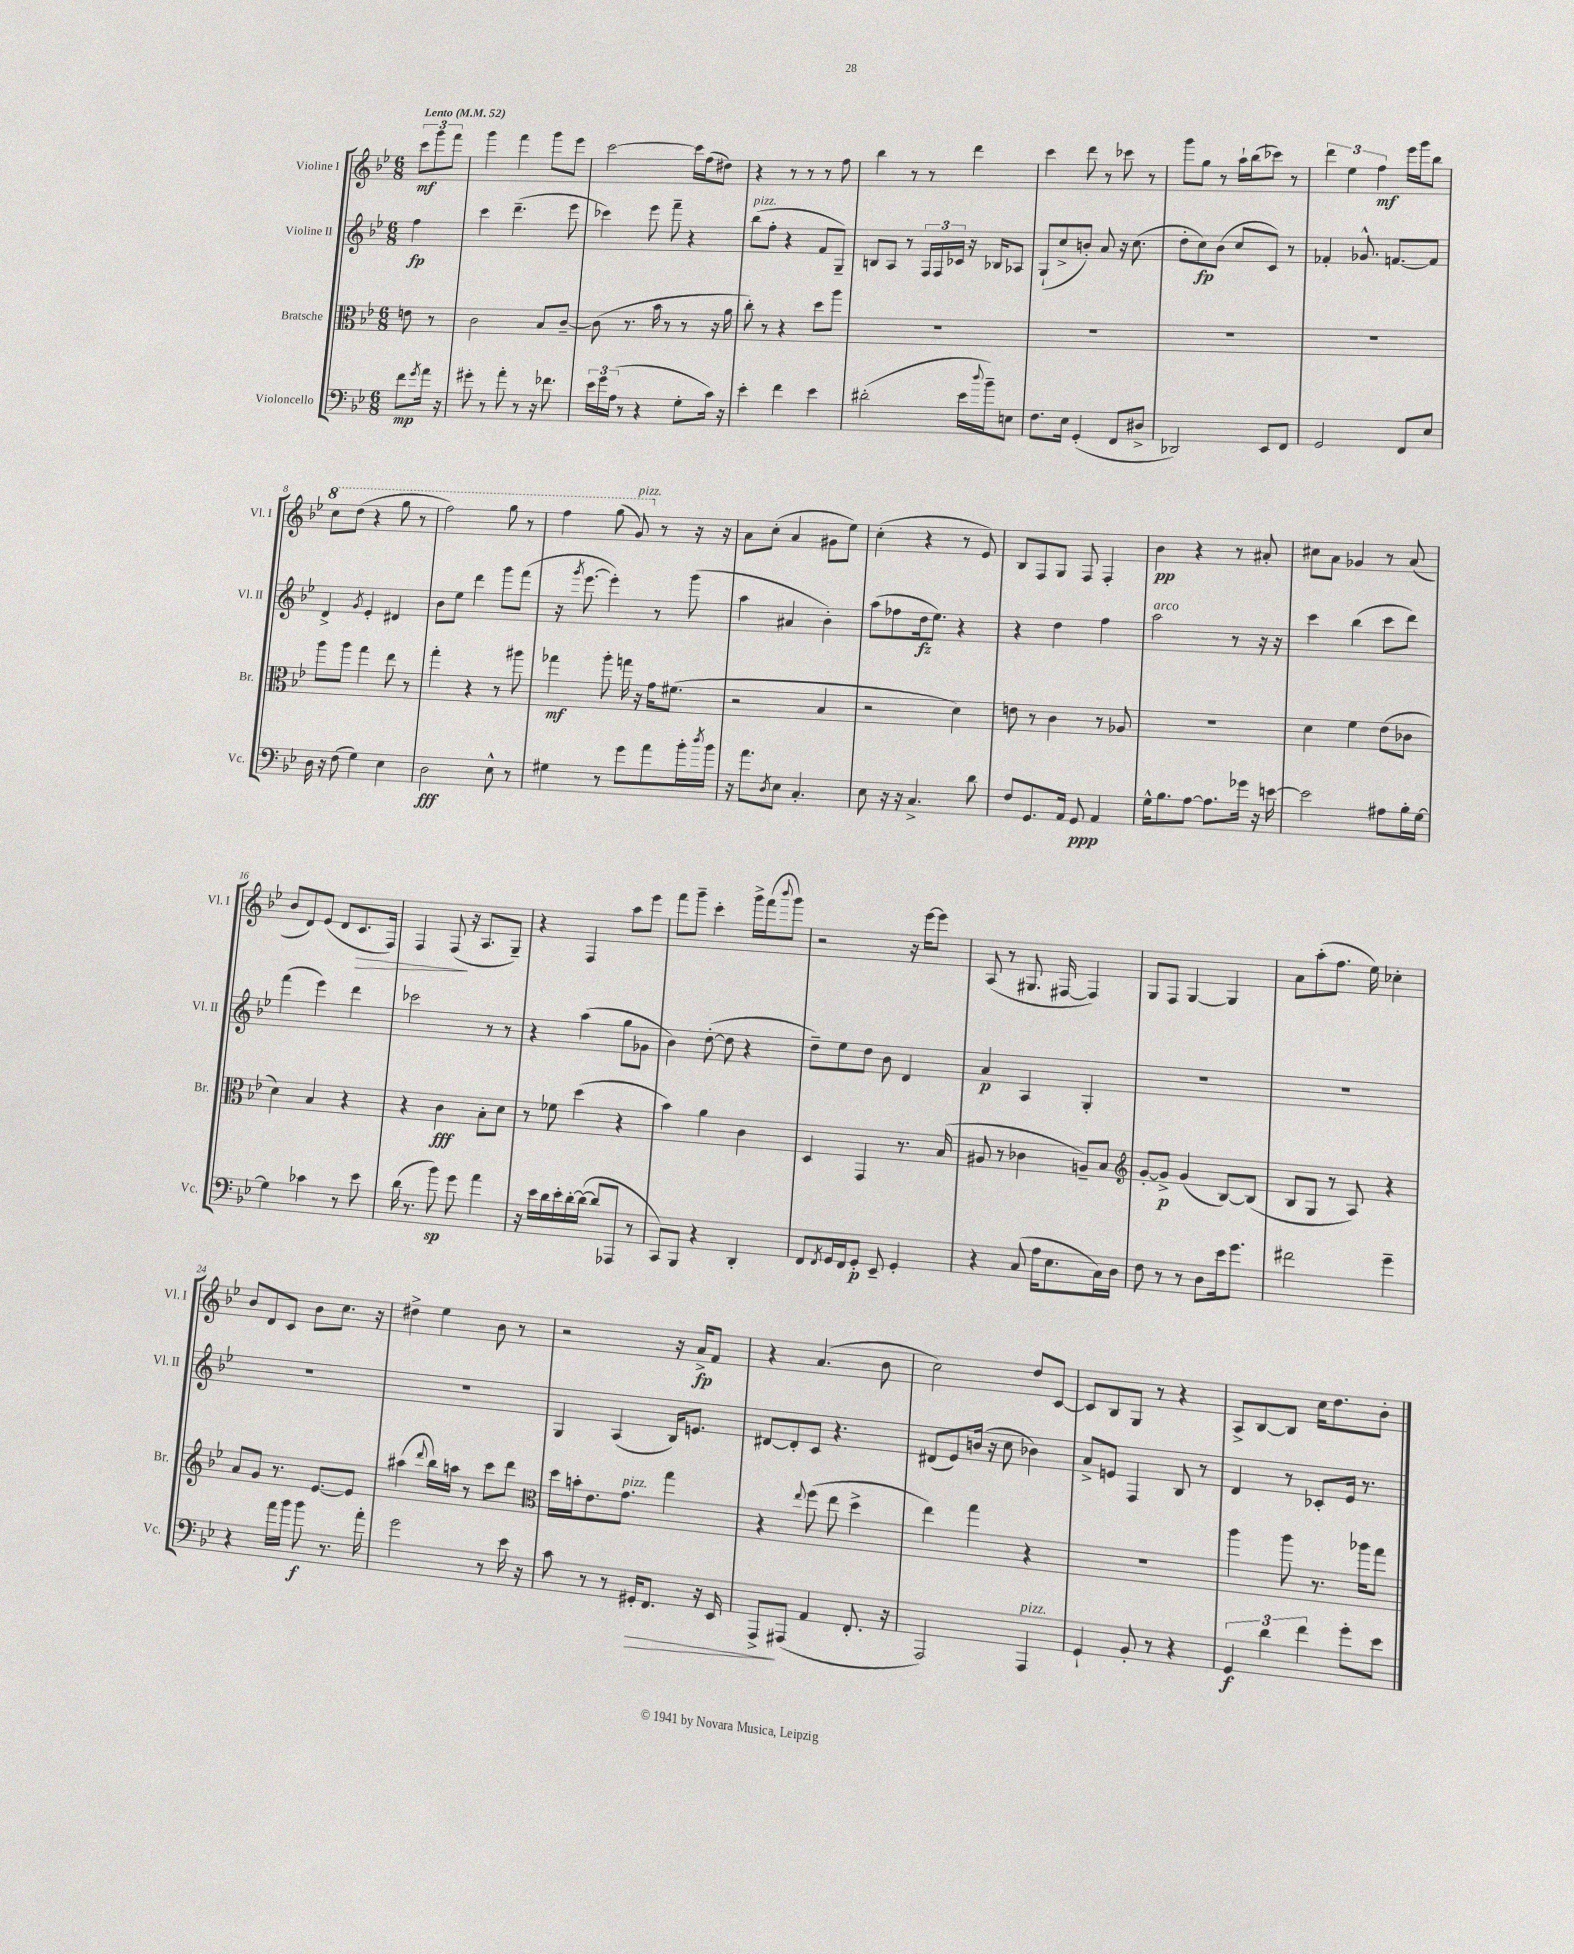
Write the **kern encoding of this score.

**kern	**dynam	**kern	**dynam	**kern	**dynam	**kern	**dynam
*part4	*part4	*part3	*part3	*part2	*part2	*part1	*part1
*staff4	*staff4	*staff3	*staff3	*staff2	*staff2	*staff1	*staff1
*I"Violoncello	*	*I"Bratsche	*	*I"Violine II	*	*I"Violine I	*
*I'Vc.	*	*I'Br.	*	*I'Vl. II	*	*I'Vl. I	*
*clefF4	*	*clefC3	*	*clefG2	*	*clefG2	*
*k[b-e-]	*	*k[b-e-]	*	*k[b-e-]	*	*k[b-e-]	*
*M6/8	*	*M6/8	*	*M6/8	*	*M6/8	*
*MM52	*	*MM52	*	*MM52	*	*MM52	*
=	=	=	=	=	=	=	=
!	!	!	!	!	!	!LO:TX:a:B:t=Lento	!
8f\L	mp	8en\	.	4ff\	fp	12ccc\L	mf
.	.	.	.	.	.	12ggg\	.
8qg/	.	.	.	.	.	.	.
16a\Jk	.	8r	.	.	.	.	.
.	.	.	.	.	.	12fff\J	.
16r	.	.	.	.	.	.	.
=1	=1	=1	=1	=1	=1	=1	=1
8g#X'\	.	2c\	.	4ccc\	.	4ggg\	.
8r	.	.	.	.	.	.	.
8a'\	.	.	.	(4.ddd~\	.	4fff\	.
8r	.	.	.	.	.	.	.
16r	.	8B-/L	.	.	.	8ggg\L	.
8.f-X\	.	.	.	.	.	.	.
.	.	[8c~/J	.	8eee-\	.	8eee-\J	.
=2	=2	=2	=2	=2	=2	=2	=2
24e-\LL	.	(8c\]	.	4ccc-X\)	.	[2ccc\	.
24g\	.	.	.	.	.	.	.
(24A\JJ	.	.	.	.	.	.	.
8r	.	8.r	.	.	.	.	.
4r	.	.	.	8eee-\	.	.	.
.	.	16b-\	.	.	.	.	.
.	.	8r	.	8fff~\	.	.	.
8G'\L	.	8r	.	4r	.	16ccc\LL]	.
.	.	.	.	.	.	(16ff\J	.
16c\Jk)	.	16r	.	.	.	8dd#X\J)	.
16r	.	16a\	.	.	.	.	.
=3	=3	=3	=3	=3	=3	=3	=3
!	!	!	!	!LO:TX:a:i:t=pizz.	!	!	!
4e-'\	.	8cc'\)	.	(8bb-\L	.	4r	.
.	.	8r	.	8ff'\J	.	.	.
4f\	.	4r	.	4r	.	8r	.
.	.	.	.	.	.	8r	.
4e-\	.	8dd\L	.	8f/L	.	8r	.
.	.	8aa\J	.	8G~/J)	.	8ff\	.
=4	=4	=4	=4	=4	=4	=4	=4
(2d#X'\	.	2.r	.	8Bn/L	.	4bb-\	.
.	.	.	.	8A/J	.	.	.
.	.	.	.	8r	.	8r	.
.	.	.	.	24F/LL	.	8r	.
.	.	.	.	24F/	.	.	.
.	.	.	.	24c-X/JJ	.	.	.
16e-\LL	.	.	.	16r	.	4ddd\	.
8qqdd/	.	.	.	.	.	.	.
16b-~\J)	.	.	.	16B-X/KL	.	.	.
8En\J	.	.	.	8A-X/J	.	.	.
=5	=5	=5	=5	=5	=5	=5	=5
8.F\L	.	2.r	.	(8G`/L	.	4ccc\	.
.	.	.	.	8cc^/	.	.	.
16E-\Jk	.	.	.	.	.	.	.
(4GG'/	.	.	.	8bn'/J)	.	8ddd\	.
.	.	.	.	8a/	.	8r	.
8FF/L	.	.	.	16r	.	8ccc-X\	.
.	.	.	.	(8.cc\	.	.	.
8D#X^/J	.	.	.	.	.	8r	.
=6	=6	=6	=6	=6	=6	=6	=6
2DD-X/)	.	2.r	.	8dd'\L	.	8ggg\L	.
.	.	.	.	8cc\)	fp	8gg\J	.
.	.	.	.	(8b-\J	.	8r	.
.	.	.	.	8cc/L	.	16aa`\LL	.
.	.	.	.	.	.	(16bb-\J	.
8EE-/L	.	.	.	8c/J)	.	8ccc-X\J)	.
8FF/J	.	.	.	8r	.	8r	.
=7	=7	=7	=7	=7	=7	=7	=7
2GG/	.	2.r	.	4f-X'/	.	6ddd\	.
.	.	.	.	.	.	6ee-\	.
.	.	.	.	8.g-X^^/	.	.	.
.	.	.	.	.	.	6ff\	mf
.	.	.	.	[8.fn/L	.	.	.
8FF/L	.	.	.	.	.	16eee-\LL	.
.	.	.	.	.	.	16ggg\J	.
8E-/J	.	.	.	8f/J]	.	8bb-\J	.
!!LO:LB:g=z
=8	=8	=8	=8	=8	=8	=8	=8
*	*	*	*	*	*	*8va	*
16D\	.	8aa\L	.	4d^/	.	8ccc\L	.
16r	.	.	.	.	.	.	.
(8F\	.	8aa\J	.	.	.	(8ddd\J	.
.	.	.	.	8qg/	.	.	.
4G\)	.	4gg\	.	4e-'/	.	4r	.
4E-\	.	8ee-\	.	4d#X/	.	8ggg\	.
.	.	8r	.	.	.	8r	.
=9	=9	=9	=9	=9	=9	=9	=9
2D\	fff	4gg'\	.	8b-\L	.	2fff\)	.
.	.	.	.	8ee-\J	.	.	.
.	.	4r	.	4ddd\	.	.	.
8E-^^\	.	8r	.	8ggg\L	.	8ggg\	.
8r	.	8aa#X\	.	(8fff\J	.	8r	.
=10	=10	=10	=10	=10	=10	=10	=10
4G#X\	.	4gg-X\	mf	16r	.	4fff\	.
.	.	.	.	8qggg/	.	.	.
.	.	.	.	[8.eee-\	.	.	.
8r	.	8aa'\	.	4eee-'\])	.	(8ggg\	.
!	!	!	!	!	!	!LO:TX:a:i:t=pizz.	!
8g\L	.	16ggn\	.	.	.	8gg/)	.
.	.	16r	.	.	.	.	.
*	*	*	*	*	*	*X8va	*
8a\	.	16g\KL	.	8r	.	8r	.
.	.	(8.f#X\J	.	.	.	.	.
16b-'\L	.	.	.	(8ggg\	.	16r	.
8qdd/	.	.	.	.	.	.	.
16b-\JJ	.	.	.	.	.	16r	.
=11	=11	=11	=11	=11	=11	=11	=11
16r	.	2r	.	4aa\	.	8a\L	.
8.a\L	.	.	.	.	.	.	.
.	.	.	.	.	.	(8cc'\J	.
8qD/	.	.	.	.	.	.	.
8E-\J	.	.	.	4a#X/	.	4a/	.
4.C'/	.	.	.	.	.	.	.
.	.	4B-/	.	4b-'\)	.	8g#X\L	.
.	.	.	.	.	.	8ee-\J)	.
=12	=12	=12	=12	=12	=12	=12	=12
8E-\	.	2r	.	(8aa\L	.	(4cc'\	.
16r	.	.	.	8ff-X\	.	.	.
16r	.	.	.	.	.	.	.
4.C^/	.	.	.	16dd\k	fz	4r	.
.	.	.	.	8.ee-\J)	.	.	.
.	.	4d\)	.	4r	.	8r	.
8d\	.	.	.	.	.	8e-/)	.
=13	=13	=13	=13	=13	=13	=13	=13
8F/L	.	8en\	.	4r	.	8B-/L	.
8.GG/	.	8r	.	.	.	8F/	.
.	.	4c\	.	4dd\	.	8G/J	.
16AA/Jk	.	.	.	.	.	.	.
8GG/	ppp	.	.	.	.	8F/	.
4AA/	.	8r	.	4ff\	.	4F'/	.
.	.	8A-X/	.	.	.	.	.
=14	=14	=14	=14	=14	=14	=14	=14
!	!	!	!	!LO:TX:a:i:t=arco	!	!	!
16G^^\KL	.	2.r	.	2aa\	.	4b-\	pp
8.B-\	.	.	.	.	.	.	.
[8A\J	.	.	.	.	.	4r	.
8.A\L]	.	.	.	.	.	.	.
.	.	.	.	8r	.	8r	.
16g-X\Jk	.	.	.	.	.	.	.
16r	.	.	.	16r	.	8a#X'/	.
[16en\	.	.	.	16r	.	.	.
=15	=15	=15	=15	=15	=15	=15	=15
2e\]	.	4d\	.	4ccc\	.	8cc#X\L	.
.	.	.	.	.	.	8a\J	.
.	.	4f\	.	(4bb-\	.	4g-X/	.
8A#X\L	.	(8e-\L	.	8ccc\L	.	8r	.
16B-'\L	.	8c-X\J	.	8ddd\J)	.	(8a/	.
[16G\JJ	.	.	.	.	.	.	.
!!LO:LB:g=z
=16	=16	=16	=16	=16	=16	=16	=16
4G\]	.	4d\)	.	(4fff\	.	8b-/L	.
.	.	.	.	.	.	8d/)	.
4c-X\	.	4B-/	.	4eee-\)	.	(8e-/J	.
.	.	.	.	.	.	8d/L	.
!	!	!	!	!	!	!	!LO:HP:b
8r	.	4r	.	4ddd\	.	8.c/	>
8e-\	.	.	.	.	.	.	.
.	.	.	.	.	.	16F/Jk)	.
=17	=17	=17	=17	=17	=17	=17	=17
(16d\	.	4r	.	2ccc-X\	.	4F/	.
8.r	.	.	.	.	.	.	.
8b-\)	sp	4c\	fff	.	.	(8F/	.
8g\	.	.	.	.	.	16r	]
.	.	.	.	.	.	8.A/L	.
4a\	.	8B-'\L	.	8r	.	.	.
.	.	8d\J	.	8r	.	8G~/J)	.
=18	=18	=18	=18	=18	=18	=18	=18
16r	.	8r	.	4r	.	4r	.
16e-\LL	.	.	.	.	.	.	.
16d\	.	8f-X\	.	.	.	.	.
16e-'\	.	.	.	.	.	.	.
[16d'\	.	(4dd\	.	(4aa\	.	4F/	.
(16d\JJ_	.	.	.	.	.	.	.
8d/L]	.	.	.	.	.	.	.
8AAA-X/J	.	4r	.	8gg\L	.	8aa\L	.
8r	.	.	.	8g-X\J	.	8eee-\J	.
=19	=19	=19	=19	=19	=19	=19	=19
8CC/L)	.	4b-\)	.	4b-\)	.	8fff\L	.
8BBB-/J	.	.	.	.	.	8ggg~\J	.
4r	.	4a\	.	([8dd'\	.	4ccc'\	.
.	.	.	.	8dd\]	.	.	.
4DD'/	.	4c\	.	4r	.	16ggg^\LL	.
.	.	.	.	.	.	(16fff\J	.
.	.	.	.	.	.	8qqbbb-/	.
.	.	.	.	.	.	8ggg\J)	.
=20	=20	=20	=20	=20	=20	=20	=20
8FF/L	.	4D/	.	8dd~\L)	.	2r	.
8qFF/	.	.	.	.	.	.	.
16GG/L	.	.	.	8ee-\	.	.	.
16FF/J	.	.	.	.	.	.	.
8GG'/J	p	4GG/	.	8dd\J	.	.	.
8EE-~/	.	.	.	8b-\	.	.	.
4GG'/	.	8.r	.	4d/	.	16r	.
.	.	.	.	.	.	[16eee-\KL	.
.	.	.	.	.	.	8eee-\J]	.
.	.	(16B-/	.	.	.	.	.
=21	=21	=21	=21	=21	=21	=21	=21
4r	.	8A#X/	.	4a/	p	(8A/	.
.	.	8r	.	.	.	8r	.
(8C/	.	4c-X\	.	4A/	.	8.G#X/	.
16A\KL	.	.	.	.	.	.	.
8.E-\	.	.	.	.	.	[16F#X/	.
.	.	8An~/L)	.	4G'/	.	4F#/])	.
16C\L)	.	8B-/J	.	.	.	.	.
16D\JJ	.	.	.	.	.	.	.
=22	=22	=22	=22	=22	=22	=22	=22
*	*	*clefG2	*	*	*	*	*
8F\	.	[8g'/L	.	2.r	.	8G/L	.
8r	.	8g^/J]	p	.	.	8F/J	.
8r	.	(4g/	.	.	.	[4G/	.
8D\L	.	.	.	.	.	.	.
16e-\k	.	[8B-/L)	.	.	.	4G/]	.
8.g\J	.	.	.	.	.	.	.
.	.	(8B-/J]	.	.	.	.	.
=23	=23	=23	=23	=23	=23	=23	=23
2f#X\	.	8B-/L	.	2.r	.	8a\L	.
.	.	8G/J	.	.	.	(8aa'\	.
.	.	8r	.	.	.	8.ff\J	.
.	.	8A/)	.	.	.	.	.
.	.	.	.	.	.	16ee-\)	.
4g~\	.	4r	.	.	.	4cc-X'\	.
!!LO:LB:g=z
=24	=24	=24	=24	=24	=24	=24	=24
4r	.	8a/L	.	2.r	.	8b-/L	.
.	.	8g/J	.	.	.	8d/	.
16a\LL	.	8.r	.	.	.	8c/J	.
16b-\JJ	.	.	.	.	.	.	.
8b-\	f	.	.	.	.	8b-\L	.
.	.	[8.e-/L	.	.	.	.	.
8.r	.	.	.	.	.	8.cc\J	.
.	.	8e-/J]	.	.	.	.	.
16a'\	.	.	.	.	.	16r	.
=25	=25	=25	=25	=25	=25	=25	=25
2g\	.	(4aa#X\	.	2.r	.	4dd#X^\	.
.	.	8qqddd/	.	.	.	.	.
.	.	16bb-\LL)	.	.	.	4ee-\	.
.	.	16aan\JJ	.	.	.	.	.
.	.	8r	.	.	.	.	.
8r	.	8ccc\L	.	.	.	8b-\	.
16e-\	.	8ddd\J	.	.	.	8r	.
16r	.	.	.	.	.	.	.
=26	=26	=26	=26	=26	=26	=26	=26
*	*	*clefC3	*	*	*	*	*
8c\	.	16dd\LL	.	4G/	.	2r	.
.	.	16bn'\J	.	.	.	.	.
8r	.	8.e-\	.	.	.	.	.
8r	.	.	.	(4A/	.	.	.
!	!	!LO:TX:a:i:t=pizz.	!	!	!	!	!
.	.	8.g\J	.	.	.	.	.
!	!LO:HP:b	!	!	!	!	!	!
16GG#X'/KL	>	.	.	.	.	.	.
8.FF/J	.	.	.	.	.	.	.
.	.	4gg\	.	16B-/KL)	.	16r	.
.	.	.	.	8.en/J	.	16a^/KL	fp
16r	.	.	.	.	.	8f/J	.
16EE-/	.	.	.	.	.	.	.
=27	=27	=27	=27	=27	=27	=27	=27
8AAA^/L	.	4r	.	[8d#X/L	.	4r	.
(8AAA#X/J	]	.	.	8d#'/]	.	.	.
.	.	8qqee-/	.	.	.	.	.
4AA/	.	(8ff\	.	8c/J	.	(4.a/	.
.	.	8ee-\	.	4.r	.	.	.
8.FF'/	.	4dd^\	.	.	.	.	.
.	.	.	.	.	.	8b-\	.
16r	.	.	.	.	.	.	.
=28	=28	=28	=28	=28	=28	=28	=28
2AAA/)	.	4ee-\)	.	(8d#X/L	.	2cc\)	.
.	.	.	.	8e-/)	.	.	.
.	.	4gg\	.	(16bn/Jk	.	.	.
.	.	.	.	16r	.	.	.
.	.	.	.	8cc\	.	.	.
!LO:TX:a:i:t=pizz.	!	!	!	!	!	!	!
4AAA/	.	4r	.	4b-X\)	.	8dd/L	.
.	.	.	.	.	.	[8c/J	.
=29	=29	=29	=29	=29	=29	=29	=29
4GG`/	.	2.r	.	8a^/L	.	8c/L]	.
.	.	.	.	8en/J	.	8B-/	.
8BB-'/	.	.	.	4F/	.	8G/J	.
8r	.	.	.	.	.	8r	.
4r	.	.	.	8B-/	.	4r	.
.	.	.	.	8r	.	.	.
=30	=30	=30	=30	=30	=30	=30	=30
6GG/	f	4aa\	.	4d/	.	8A^/L	.
.	.	.	.	.	.	[8B-/	.
6d\	.	.	.	.	.	.	.
.	.	8aa\	.	8r	.	8B-/J]	.
6f\	.	.	.	.	.	.	.
.	.	8.r	.	8c-X'/L	.	16cc\KL	.
.	.	.	.	.	.	8.dd\	.
8g'\L	.	.	.	16e-/Jk	.	.	.
.	.	16aa-X\KL	.	8.r	.	.	.
8e-\J	.	8gg\J	.	.	.	8b-'\J	.
==	==	==	==	==	==	==	==
*-	*-	*-	*-	*-	*-	*-	*-
